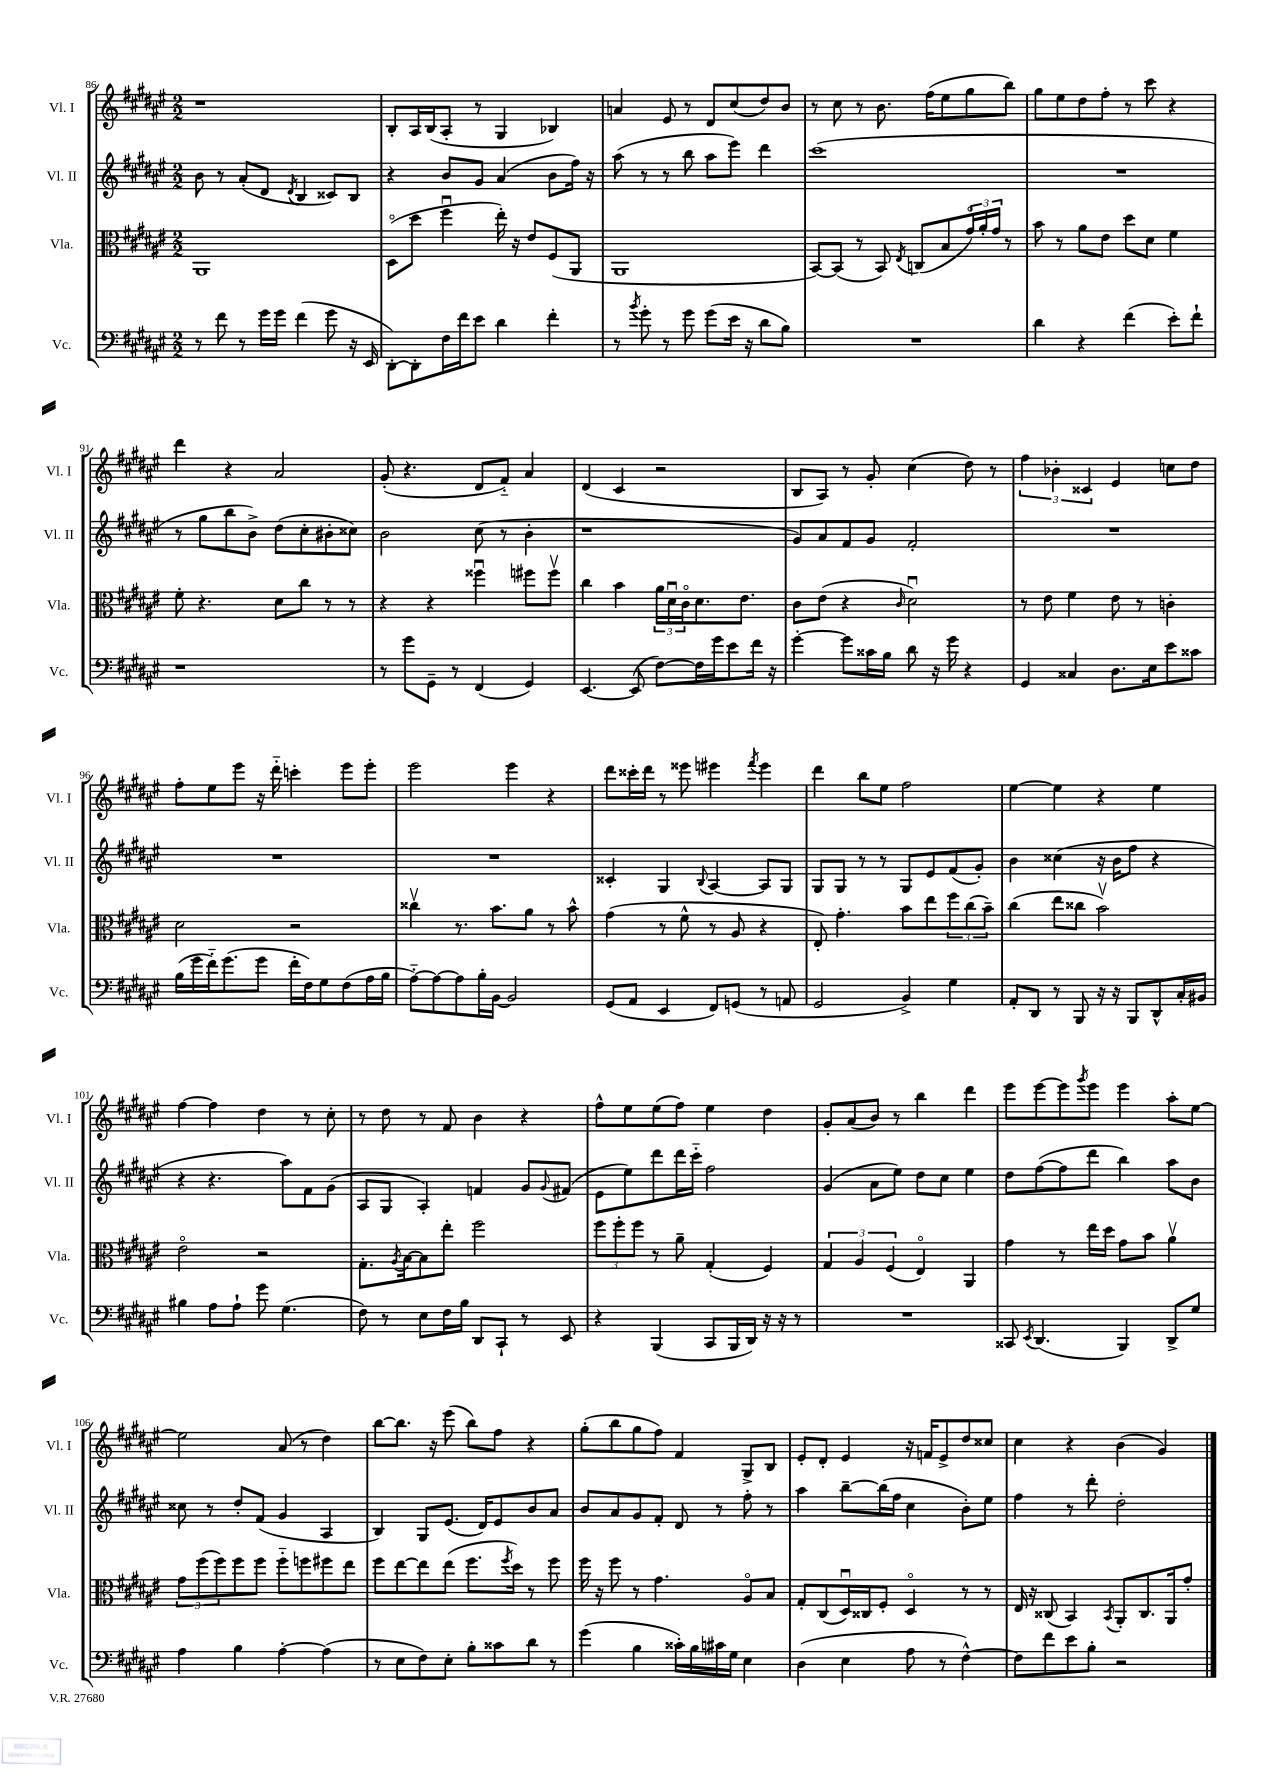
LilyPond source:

<<
\new StaffGroup <<
\new Staff = "s0" \with { instrumentName = "Vl. I" shortInstrumentName = "Vl. I" } {
    \clef treble \key fis \major \numericTimeSignature \time 2/2
    r1 |
    b8-. ais16 b16( ais8-. r8 gis4 bes4) |
    a'4 eis'8 r8 dis'8 cis''8( dis''8) b'8 |
    r8 cis''8 r8 b'8. fis''16( eis''8 gis''8 b''8) |
    gis''8 eis''8 dis''8 fis''8-. r8 cis'''8 r4 |
    dis'''4 r4 ais'2 |
    gis'8-.( r4. dis'8 fis'8-_) ais'4 |
    dis'4( cis'4 r2 |
    b8 ais8) r8 gis'8-. cis''4( dis''8) r8 |
    \tuplet 3/2 { fis''4 bes'4-. cisis'4 } eis'4 c''8 dis''8 |
    fis''8-. eis''8 eis'''8 r16 dis'''16-_ c'''4-. eis'''8 eis'''8-. |
    eis'''2 eis'''4 r4 |
    dis'''8 cisis'''16-. dis'''16 r8 eisis'''8 eis'''4 \acciaccatura { fis'''8 } eis'''4 |
    dis'''4 b''8 eis''8 fis''2 |
    eis''4~ eis''4 r4 eis''4 |
    fis''4~ fis''4 dis''4 r8 cis''8-. |
    r8 dis''8 r8 fis'8 b'4 r4 |
    fis''8-^ eis''8 eis''8( fis''8) eis''4 dis''4 |
    gis'8-. ais'8( b'8) r8 b''4 dis'''4 |
    eis'''8 eis'''8~ eis'''8 \acciaccatura { gis'''8 } eis'''8 eis'''4 ais''8-. eis''8~ |
    eis''2 ais'8( r8 dis''4) |
    b''8~ b''8. r16 eis'''8( b''8) fis''8 r4 |
    gis''8-.( b''8 gis''8 fis''8) fis'4 gis8-> b8 |
    eis'8-. dis'8-. eis'4 r16 f'16 eis'8-> dis''8 cisis''8 |
    cis''4 r4 b'4( gis'4) \bar "|." |
}
\new Staff = "s1" \with { instrumentName = "Vl. II" shortInstrumentName = "Vl. II" } {
    \clef treble \key fis \major \numericTimeSignature \time 2/2
    b'8 r8 ais'8-.( dis'8 \acciaccatura { dis'8 } b4 cisis'8) b8 |
    r4 b'8 gis'8 ais'4( b'8 fis''16) r16 |
    ais''8( r8 r8 b''8 ais''8 eis'''8) dis'''4 |
    cis'''1( |
    R1 |
    r8 gis''8 b''8 b'8->) dis''8( cis''8-. bis'8-. cisis''8) |
    b'2 cis''8( r8 b'4-. |
    r1 |
    gis'8) ais'8 fis'8 gis'8 fis'2-. |
    R1 |
    R1 |
    R1 |
    cisis'4-. gis4 \appoggiatura { b8 } ais4~ ais8 gis8 |
    gis8 gis8 r8 r8 gis8 eis'8 fis'8( gis'8-.) |
    b'4 cisis''4( r16 b'16 fis''8 r4 |
    r4 r4. ais''8) fis'8 gis'8( |
    ais8 gis8 ais4-.) f'4 gis'8 \appoggiatura { gis'8 } fis'8( |
    eis'8 eis''8) dis'''8 dis'''16 cis'''16-_ fis''2 |
    gis'4( ais'8 eis''8) dis''8 cis''8 eis''4 |
    dis''8 fis''8~( fis''8 dis'''8 b''4) ais''8 b'8 |
    cisis''8 r8 dis''8-. fis'8( gis'4 ais4 |
    b4) gis8 eis'8.( dis'16) eis'8 b'8 ais'8 |
    b'8 ais'8 gis'8 fis'8-. dis'8 r8 fis''8-. r8 |
    ais''4 b''8~-- b''16( fis''16 cis''4 b'8-.) eis''8 |
    fis''4 r8 dis'''8-. dis''2-. \bar "|." |
}
\new Staff = "s2" \with { instrumentName = "Vla." shortInstrumentName = "Vla." } {
    \clef alto \key fis \major \numericTimeSignature \time 2/2
    ais,1 |
    dis8\flageolet( dis''8 fis''4\downbow eis''16-.) r16 eis'8 fis8( ais,8 |
    ais,1 |
    b,8~) b,8( r8 b,8) \acciaccatura { eis8 } c8( b8 \tuplet 3/2 { gis'16\flageolet) ais'16-. gis'16 } r8 |
    b'8 r8 ais'8 eis'8 dis''8 dis'8 fis'4 |
    fis'8-. r4. dis'8 cis''8 r8 r8 |
    r4 r4 fisis''4\downbow fis''8 fis''8\upbow |
    cis''4 b'4 \tuplet 3/2 { ais'16 dis'16\downbow cis'16\flageolet } dis'8. eis'8. |
    cis'8 eis'8( r4 \grace { cis'16 } dis'2\downbow) |
    r8 eis'8 fis'4 eis'8 r8 c'4-. |
    dis'2 r2 |
    cisis''4\upbow r8. b'8. ais'8 r8 b'8-^ |
    gis'4( r8 fis'8-^ r8 ais8 r4 |
    eis8-.) gis'4.-. b'8 eis''8 \tuplet 3/2 { fis''8 cis''8( b'8--) } |
    cis''4( eis''8 cisis''8 b'2\upbow) |
    eis'2\flageolet r2 |
    gis8.-. \acciaccatura { ais8 } b16~ b8 eis''8-. fis''2 |
    \tuplet 3/2 { fis''8 fis''8-. fis''8 } r8 ais'8-- gis4-.( fis4) |
    \tuplet 3/2 { gis4 ais4 fis4( } eis4\flageolet) ais,4 |
    gis'4 r8 eis''16 dis''16 gis'8 b'8 ais'4\upbow |
    \tuplet 3/2 { gis'8 fis''8( fis''8) } fis''8 fis''8 fis''8-_ f''8 fis''8 eis''8 |
    fis''8 eis''8~ eis''8 eis''8( fis''8. \acciaccatura { fis''8 } dis''16) r8 fis''8 |
    fis''16 r16 fis''8 r8 gis'4. ais8\flageolet b8 |
    gis8-. cis8( dis16\downbow) cisis16 fis8-. dis4\flageolet r8 r8 |
    eis16 r16 cisis8( b,4) \acciaccatura { b,8 } ais,8-. cisis8. ais,16 gis'8-. \bar "|." |
}
\new Staff = "s3" \with { instrumentName = "Vc." shortInstrumentName = "Vc." } {
    \clef bass \key fis \major \numericTimeSignature \time 2/2
    r8 fis'8 r8 gis'16 gis'16 fis'4( gis'8 r16 eis,16 |
    dis,8~-.) dis,8-. fis16 fis'16 eis'8 dis'4 fis'4-. |
    r8 \acciaccatura { b'8 } gis'8-. r8 gis'8 gis'8( eis'16 r16 dis'8 b8) |
    R1 |
    dis'4 r4 fis'4( eis'8-.) fis'8-! |
    r1 |
    r8 gis'8 gis,8-- r8 fis,4( gis,4) |
    eis,4.~ eis,8( fis8~) fis16 gis'16 eis'8 fis'16 r16 |
    gis'4~-. gis'8 cisis'16 b16 dis'8 r16 gis'16 r4 |
    gis,4 cisis4 dis8. eis16 eis'8 cisis'8 |
    b16( gis'16 fis'16-_) gis'8.( gis'8 fis'16-. fis16) gis8 fis8( ais16 b16 |
    ais8~-_) ais8~ ais8 b16-. b,16~ b,2 |
    gis,8( ais,8 eis,4 fis,8) g,8( r8 a,8 |
    gis,2 b,4->) gis4 |
    ais,8-. dis,8 r8 b,,8 r16 r16 b,,8 dis,8-^ cis16-. bis,16 |
    bis4 ais8 ais8-! gis'8 gis4.( |
    fis8) r8 eis8 fis16 b16 dis,8 cis,8-! r8 eis,8 |
    r4 b,,4( cis,8 b,,16 dis,16) r16 r16 r8 |
    R1 |
    cisis,8 \acciaccatura { eis,8 } dis,4.( b,,4) dis,8-> gis8 |
    ais4 b4 ais4~-. ais4( |
    r8 eis8 fis8) eis8-. b8-. cisis'8 dis'8 r8 |
    gis'4( b4 cisis'16-.) b16 cis'16 gis16 eis4 |
    dis4( eis4 ais8 r8 fis4~-^) |
    fis8 fis'8 eis'8 b8-. r2 \bar "|." |
}
>>
>>
\layout { \context { \Score currentBarNumber = #86 } }
